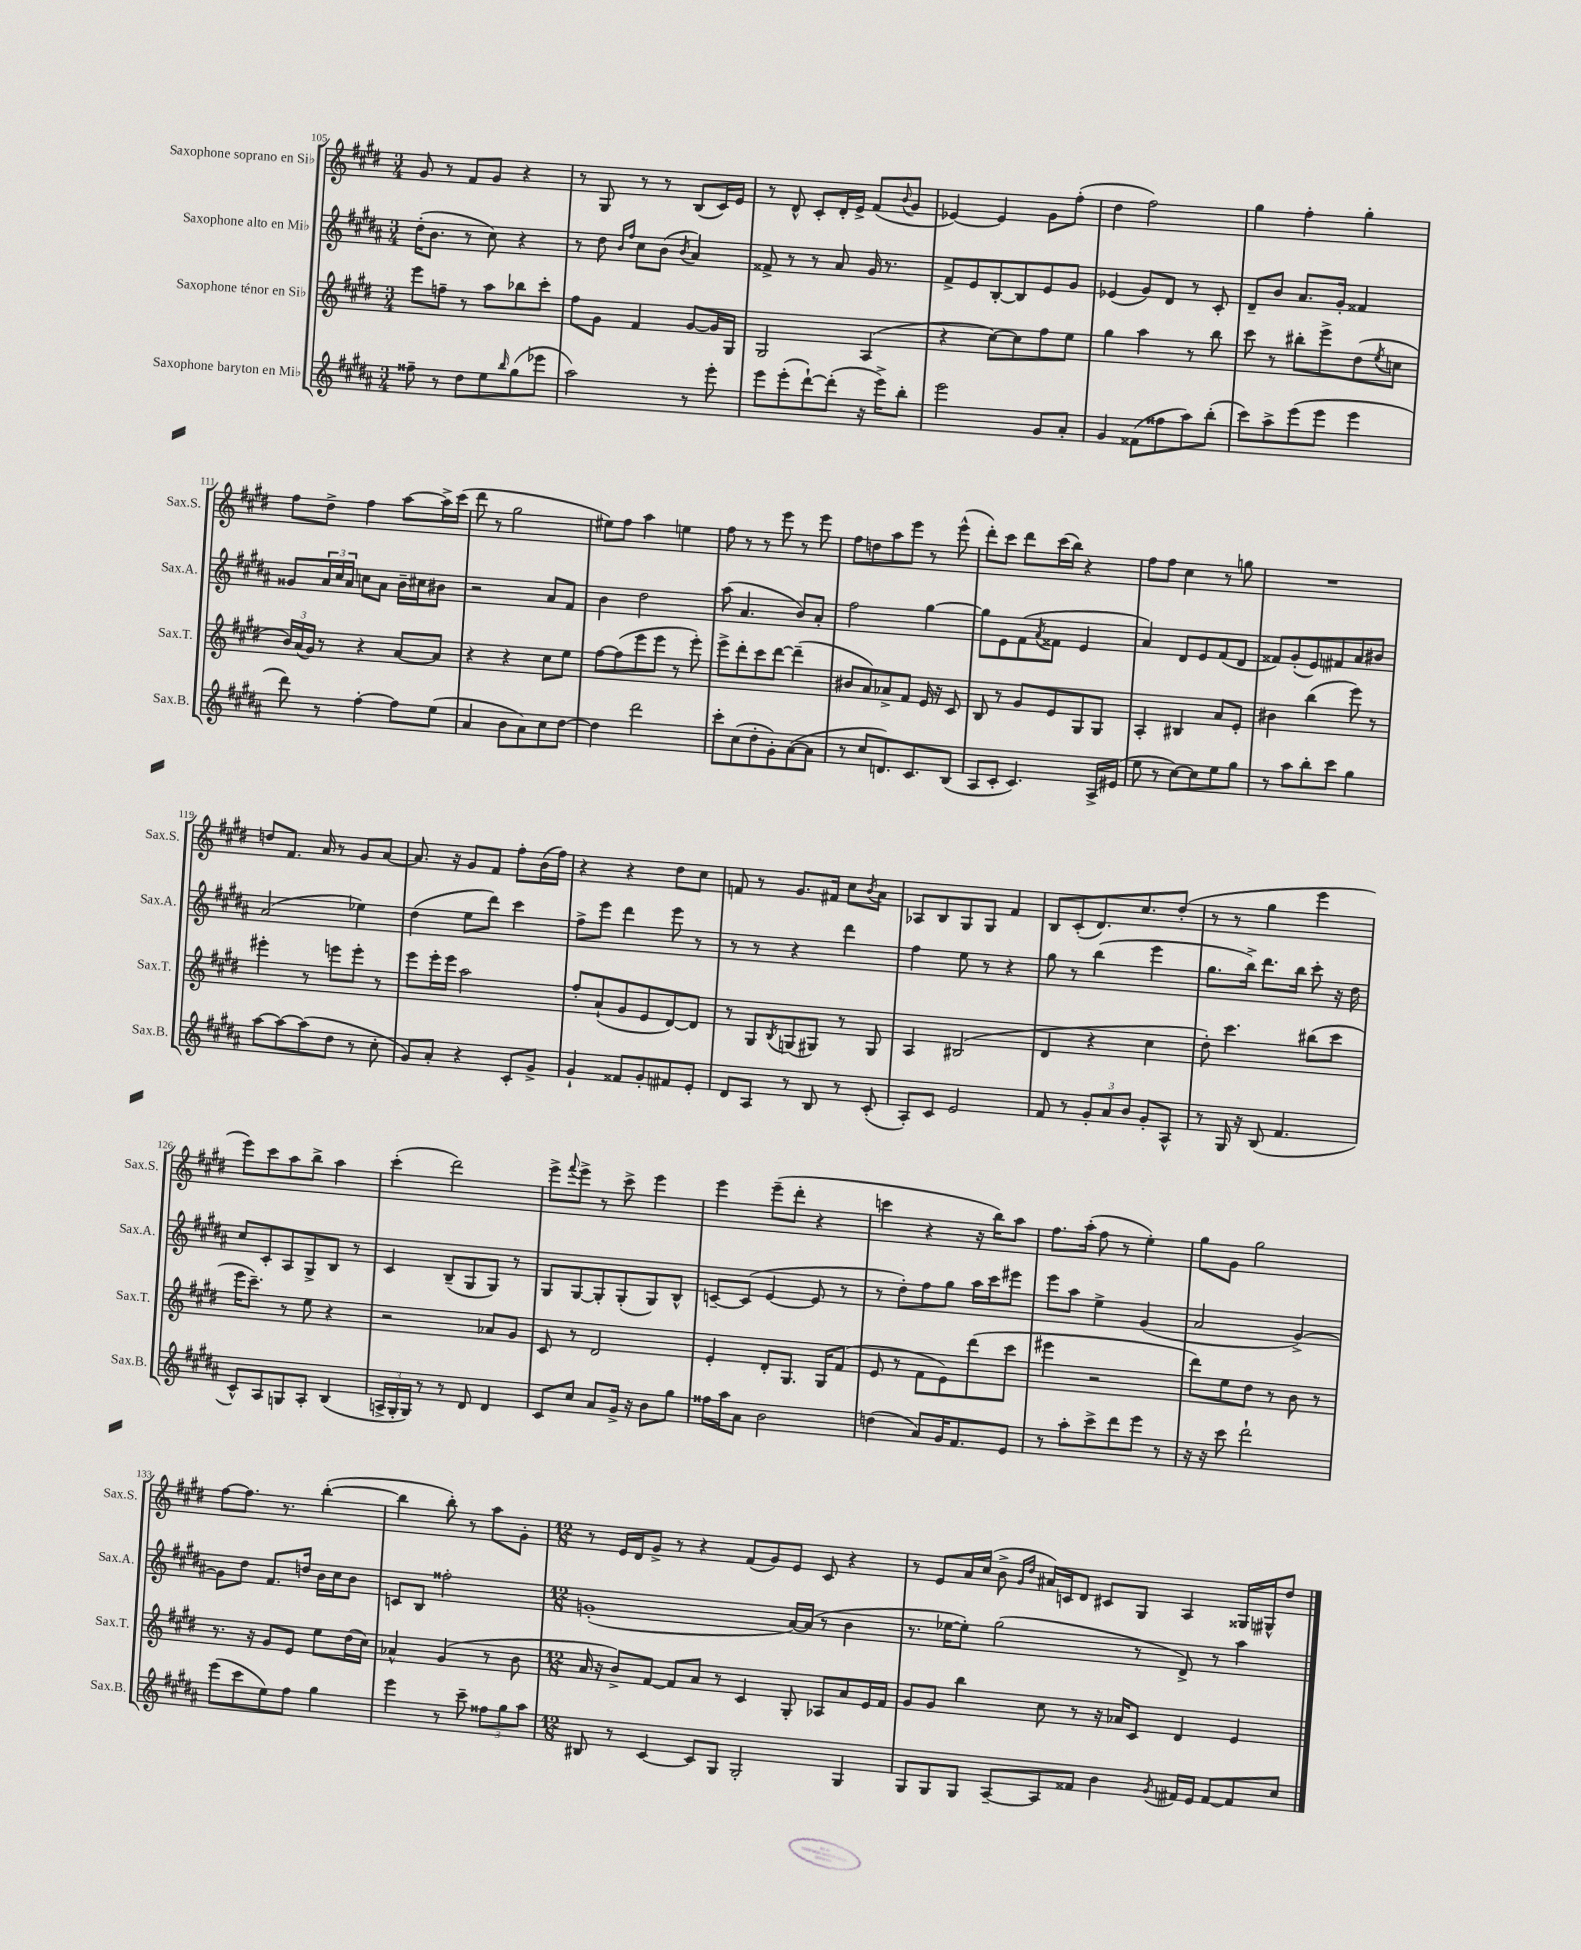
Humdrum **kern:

**kern	**kern	**kern	**kern
*staff4	*staff3	*staff2	*staff1
*clefG2	*clefG2	*clefG2	*clefG2
*k[f#c#g#d#a#]	*k[f#c#g#d#]	*k[f#c#g#d#a#]	*k[f#c#g#d#]
*M3/4	*M3/4	*M3/4	*M3/4
8ff##~\	8eee\L	(16dd#'\LK	8g#/
.	.	8.b\J	.
8r	8ff~\J	.	8r
8dd#\L	8r	8r	8f#/L
8ee\	8aa\L	8cc#\)	8g#/J
16qqbb/	.	.	.
(8gg#\	8bb-\	4r	4r
8eee-\J	8ccc#'\J	.	.
=	=	=	=
2aa#\)	8ff#\L	8r	8r
.	8g#\J	8dd#\	8G#/
.	.	16qqb/LL	.
.	.	16qqff#/JJ	.
.	4f#/	8cc#\L	8r
.	.	(8b\J	8r
.	.	8qb/	.
8r	[8g#/L	4a#/)	(8B/L
8eee'\	16g#/]L	.	16c#/L)
.	16G#/JJ	.	16e/JJ
=	=	=	=
8eee\L	2G#/	8f##^/	8r
(8eee'\	.	8r	8d#^^/
[8ddd#`\)	.	8r	8c#'/L
(8ddd#'\]J	.	8a#/	16d#'/L
.	.	.	16e^/JJ
16r	(4A/	16g#/	(8f#/L
16eee^\LK)	.	8.r	.
.	.	.	8qqb/
8bb'\J	.	.	8g#/J
=	=	=	=
2eee\	4r	8f#^/L	[4e-/)
.	.	8e/	.
.	[8cc#\L)	[8B'/	4e-/]
.	8cc#\]	8B/]	.
8g#/L	8ff#\	8e/	8g#\L
8a#'/J	8ee\J	8g#/J	(8ff#'\J
=	=	=	=
4g#/	4gg#\	(4e-/	4dd#\
(8f##\L	4aa\	8g#/L)	2ff#\)
8ff##\	.	8d#/J	.
8aa#\)	8r	8r	.
(8bb'\J	8bb\	8c#'/	.
=	=	=	=
8ccc#\L)	8ccc#\	8d#~/L	4gg#\
8aa#^\	8r	8b/J	.
(8eee\	8bb#'\L	8.a#/L	4ff#'\
8eee\J	8eee^\	.	.
.	.	16g#'/Jk	.
4eee\	(8dd#\	4f##/	4gg#'\
.	8qee/	.	.
.	8cc\J	.	.
=	=	=	=
8ddd#\)	24b/LL)	8g##/L	8ff#\L
.	(24a/	.	.
.	24g#/JJ)	.	.
8r	8r	24a#/L	8dd#^\J
.	.	24cc#/	.
.	.	24a#/JJ	.
[4ff#'\	4r	8cc\L	4ff#\
.	.	8a#\J	.
8ff#\]L	[8a/L	16b~\LL	[8aa\L
.	.	16cc#\J	.
(8ee\J	8a/]J	8b#\J	16aa^\]L
.	.	.	(16ccc#\JJ
=	=	=	=
4a#/	4r	2r	8ddd#\
.	.	.	8r
8b\L	4r	.	2gg#\
8a#\)	.	.	.
8cc#\	8cc#\L	8a#/L	.
[8dd#\J	8ee\J	8f#/J	.
=	=	=	=
4dd#\]	[8ff#\L	4b\	8ee#\L)
.	(8ff#\]	.	8ff#\J
2ddd#\	8eee\	2dd#\	4aa\
.	8eee\J	.	.
.	8r	.	4ee\
.	8eee'\)	.	.
=	=	=	=
8ccc#'\L	8eee^\L	(8aa#\	8ff#\
(8cc#\	8ddd#'\	4.a#/	8r
8dd#'\	8ccc#\	.	8r
8g#'\)	[8ddd#\J	.	8eee\
([8a#\	(4ddd#~\]	8b/L)	8r
8a#\]J	.	8a#'/J	8eee\
=	=	=	=
8r	8b#/L	2ff#\	8ff#\L
8cc#/L	8a/)	.	8dd\
8.d/)	8a-^/	.	8aa\
.	8f#/J	.	8eee\J
8.c#/	.	.	.
.	16e/	[4gg#\	8r
.	16r	.	.
(8B/J	8c#/	.	(8eee^^\
=	=	=	=
8A#/L	8B/	8gg#\]L	8ddd#'\L)
8c#'/J	8r	8e\	8ccc#\J
4.c#/)	8g#/L	(8f#\	8ddd#\L
.	.	8qa#/	.
.	8e/	8f##\J	(16ccc#\L
.	.	.	16bb\JJ)
.	8G#/	4e/	4r
16A#^/LL	8G#/J	.	.
(16e#/JJ	.	.	.
=	=	=	=
8ee\	4A'/	4a#/)	8ff#\L
8r	.	.	8ff#\J
[8cc#\L)	4B#/	8d#/L	4cc#\
8cc#\]	.	8e/	.
8ee\	8a/L	(8f#/	8r
8gg#\J	8e'/J	8d#/J	8gg\
=	=	=	=
8r	4b#\	8f##/L)	2.r
8aa#\L	.	(8g#'/	.
8bb'\	(4bb\	8e/)	.
8ccc#\J	.	8f#/	.
4gg#\	8eee\)	8a#/	.
.	8r	8b#/J	.
=	=	=	=
[8aa#\L	4eee#'\	(2a#/	8dd/L
8aa#\_	.	.	8.f#/J
(8aa#\]	8r	.	.
.	.	.	16a/
8dd#\J	8eee\L	.	8r
8r	8eee'\J	4ee-\)	8g#/L
8cc#'\	8r	.	[8a/J
=	=	=	=
8g#/L)	8eee\L	(4dd#\	8.a/]
8a#'/J	16eee'\L	.	.
.	16eee\JJ	.	16r
4r	2aa\	8ee\L	8g#/L
.	.	8ddd#\J)	8f#/J
8c#'/L	.	4ccc#\	8ff#'\L
8g#^/J	.	.	(16b\L
.	.	.	16ff#\JJ)
=	=	=	=
4g#`/	8ff#'/L	8ff#^\L	4r
.	(8a`/	8eee\J	.
8f##/L	8g#/	4ddd#\	4r
8g#'/	8e/	.	.
8f#/	[8d#/)	8eee\	8dd#\L
8e'/J	8d#/]J	8r	8cc#\J
=	=	=	=
8d#/L	8r	8r	8f/
8A#/J	8G#/L	8r	8r
.	8qB/	.	.
8r	(8G/	4r	8.g#/L
8B/	8G#/J)	.	.
.	.	.	16f#/Jk
8r	8r	4ddd#\	8cc#\L
.	.	.	8qb/
(8c#'/	8G#/	.	8a\J
=	=	=	=
8A#'/L)	4A/	4ff#\	8A-/L
8c#/J	.	.	8B/
2e/	(2B#/	8ee\	8G#/
.	.	8r	8G#/J
.	.	4r	4f#/
=	=	=	=
8f#/	4d#/	8gg#\	8B/L
8r	.	8r	(8c#'/
12g#'/L	4r	(4bb\	8.d#/)
12a#/	.	.	.
12b/J	.	.	.
.	.	.	8.cc#/
8g#'/L	4cc#\	4eee\	.
8A#^^/J	.	.	(8dd#'/J
=	=	=	=
8r	8dd#'\)	8.gg#\L	8r
16G#/	4.ccc#\	.	8r
16r	.	16bb^\Jk)	.
(8B/	.	8.ddd#\L	4gg#\
4.f#/	.	.	.
.	.	16bb\Jk	.
.	(8bb#\L	8ccc#'\	4eee\
.	8ccc#\J	16r	.
.	.	16dd#\	.
=	=	=	=
8c#^^/L)	16eee\LK	8cc#/L	8eee\L)
.	8.ccc#~\J)	.	.
8A#/	.	8c#'/	8ccc#\
8G/	8r	8A#/	8aa\
8A#'/J	8ee\	8G#^/	8bb^\J
(4B/	4r	8B/J	4aa\
.	.	8r	.
=	=	=	=
24A^/LL	2r	4c#/	(4ccc#'\
24G#'/	.	.	.
24G#/JJ)	.	.	.
8r	.	.	.
8r	.	(8B~/L	2ddd#\)
8d#/	.	8G#/	.
4d#/	8a-/L	8G#/J)	.
.	8g#/J	8r	.
=	=	=	=
8c#/L	8c#/	8G#/L	8eee^\L
.	.	.	8qqfff#/
8cc#/J	8r	[8G#/	8eee^\J
8a#/L	2d#/	8G#'/]	8r
16g#^/Jk	.	(8G#'/	8ccc#^\
16r	.	.	.
8b\L	.	8G#/)	4eee\
8gg#\J	.	8B^^/J	.
=	=	=	=
16ff##\LL	4e'/	[8c~/L	4eee\
16aa#\J	.	.	.
8a#\J	.	(8c/]J	.
2b\	8d#'/L	[4e/	(8eee~\L
.	8.G#/J	.	8ddd#'\J
.	.	8e/]	4r
.	16G#/LK	.	.
.	(8f#/J	8r	.
=	=	=	=
(4dd\	8e/	8r	4ccc\
.	8r	8dd#'\L)	.
8a#/L)	8f#\L	8ff#\	4r
16g#/K	8e\)	8gg#\J	.
8.f#/	.	.	.
.	(8ddd#\	16aa#\LL	16r
.	.	16ccc#\J	16bb\LK)
8e/J	8ccc#\J	8eee#\J	8aa\J
=	=	=	=
8r	4eee#\	8eee\L	8.ff#\L
8aa#'\L	.	8aa#\J	.
.	.	.	(16aa'\Jk
8ccc#^\	2r	4ee^\	8ff#\
8ddd#\	.	.	8r
8eee\J	.	(4g#/	4ee'\)
8r	.	.	.
=	=	=	=
16r	8ddd#\L)	2a#/	8gg#\L
16r	.	.	.
8ccc#\	8ee\	.	8g#\J
2ddd#`\	8dd#\J	.	2gg#\
.	8r	.	.
.	8b\	[4g#^/)	.
.	8r	.	.
=	=	=	=
(8eee\L	8.r	8g#\]L	[8ff#\L
8ccc#\	.	8dd#\J	8.ff#\]J
.	16r	.	.
8ee\)	8g#/L	8.f#/L	.
.	.	.	8.r
8ff#\J	8e/J	.	.
.	.	16dd/Jk	.
4gg#\	8ee\L	16b\LL	([4bb'\
.	.	16cc#\J	.
.	(16dd#\L	8b\J	.
.	16cc#\JJ)	.	.
=	=	=	=
4eee\	4a-^^/	8c/L	4bb\]
.	.	8B/J	.
8r	(4g#/	2ff##'\	8bb'\)
8ccc#~\	.	.	8r
12ff##\L	8r	.	8aa\L
12gg#\	.	.	.
.	8b\	.	8g#'\J
12aa#\J	.	.	.
=	=	=	=
*M12/8	*M12/8	*M12/8	*M12/8
8B#/	16a/	(1g'	8r
.	16r	.	.
8r	8b^/L)	.	16e/LL
.	.	.	16d#/J
[4c#/	[8f#/J	.	8g#^/J
.	8f#/]L	.	8r
8c#/]L	8a/J	.	4r
8G#/J	8r	.	.
2G#'/	4c#/	.	(8f#/L
.	.	.	8g#/)
.	8G#'/	[16a#/LL)	8e/J
.	.	(16a#/]JJ	.
.	8A-/L	8r	8c#/
4G#/	8a/	4b\	4r
.	16e/L	.	.
.	16f#/JJ	.	.
=	=	=	=
8G#/L	8g#/L	8.r	8r
8G#/	8g#/J	.	8e/L
.	.	[16ee-\LK	.
8G#/J	4bb\	8ee-'\]J)	16a/L
.	.	.	(16cc#/JJ
[8A#~/L	.	(2gg#\	8b^\
.	.	.	16qqg#/LL
.	.	.	16qqdd#/JJ
8A#/]	8cc#\	.	16a#/LL)
.	.	.	16c/J
8f##/J	8r	.	8d#/J
4b\	16r	.	8c#/L
.	16a-/LK	.	.
.	8c#/J	8r	8G#/J
8qg#/	.	.	.
16f#/LL	4d#/	8d#^/)	4A/
16e/JJ	.	.	.
[8f#/L	.	8r	.
8f#/]	4e/	4aa#\	16G##/LL
.	.	.	16G#^^/J
8cc#/J	.	.	8dd#/J
==	==	==	==
*-	*-	*-	*-
